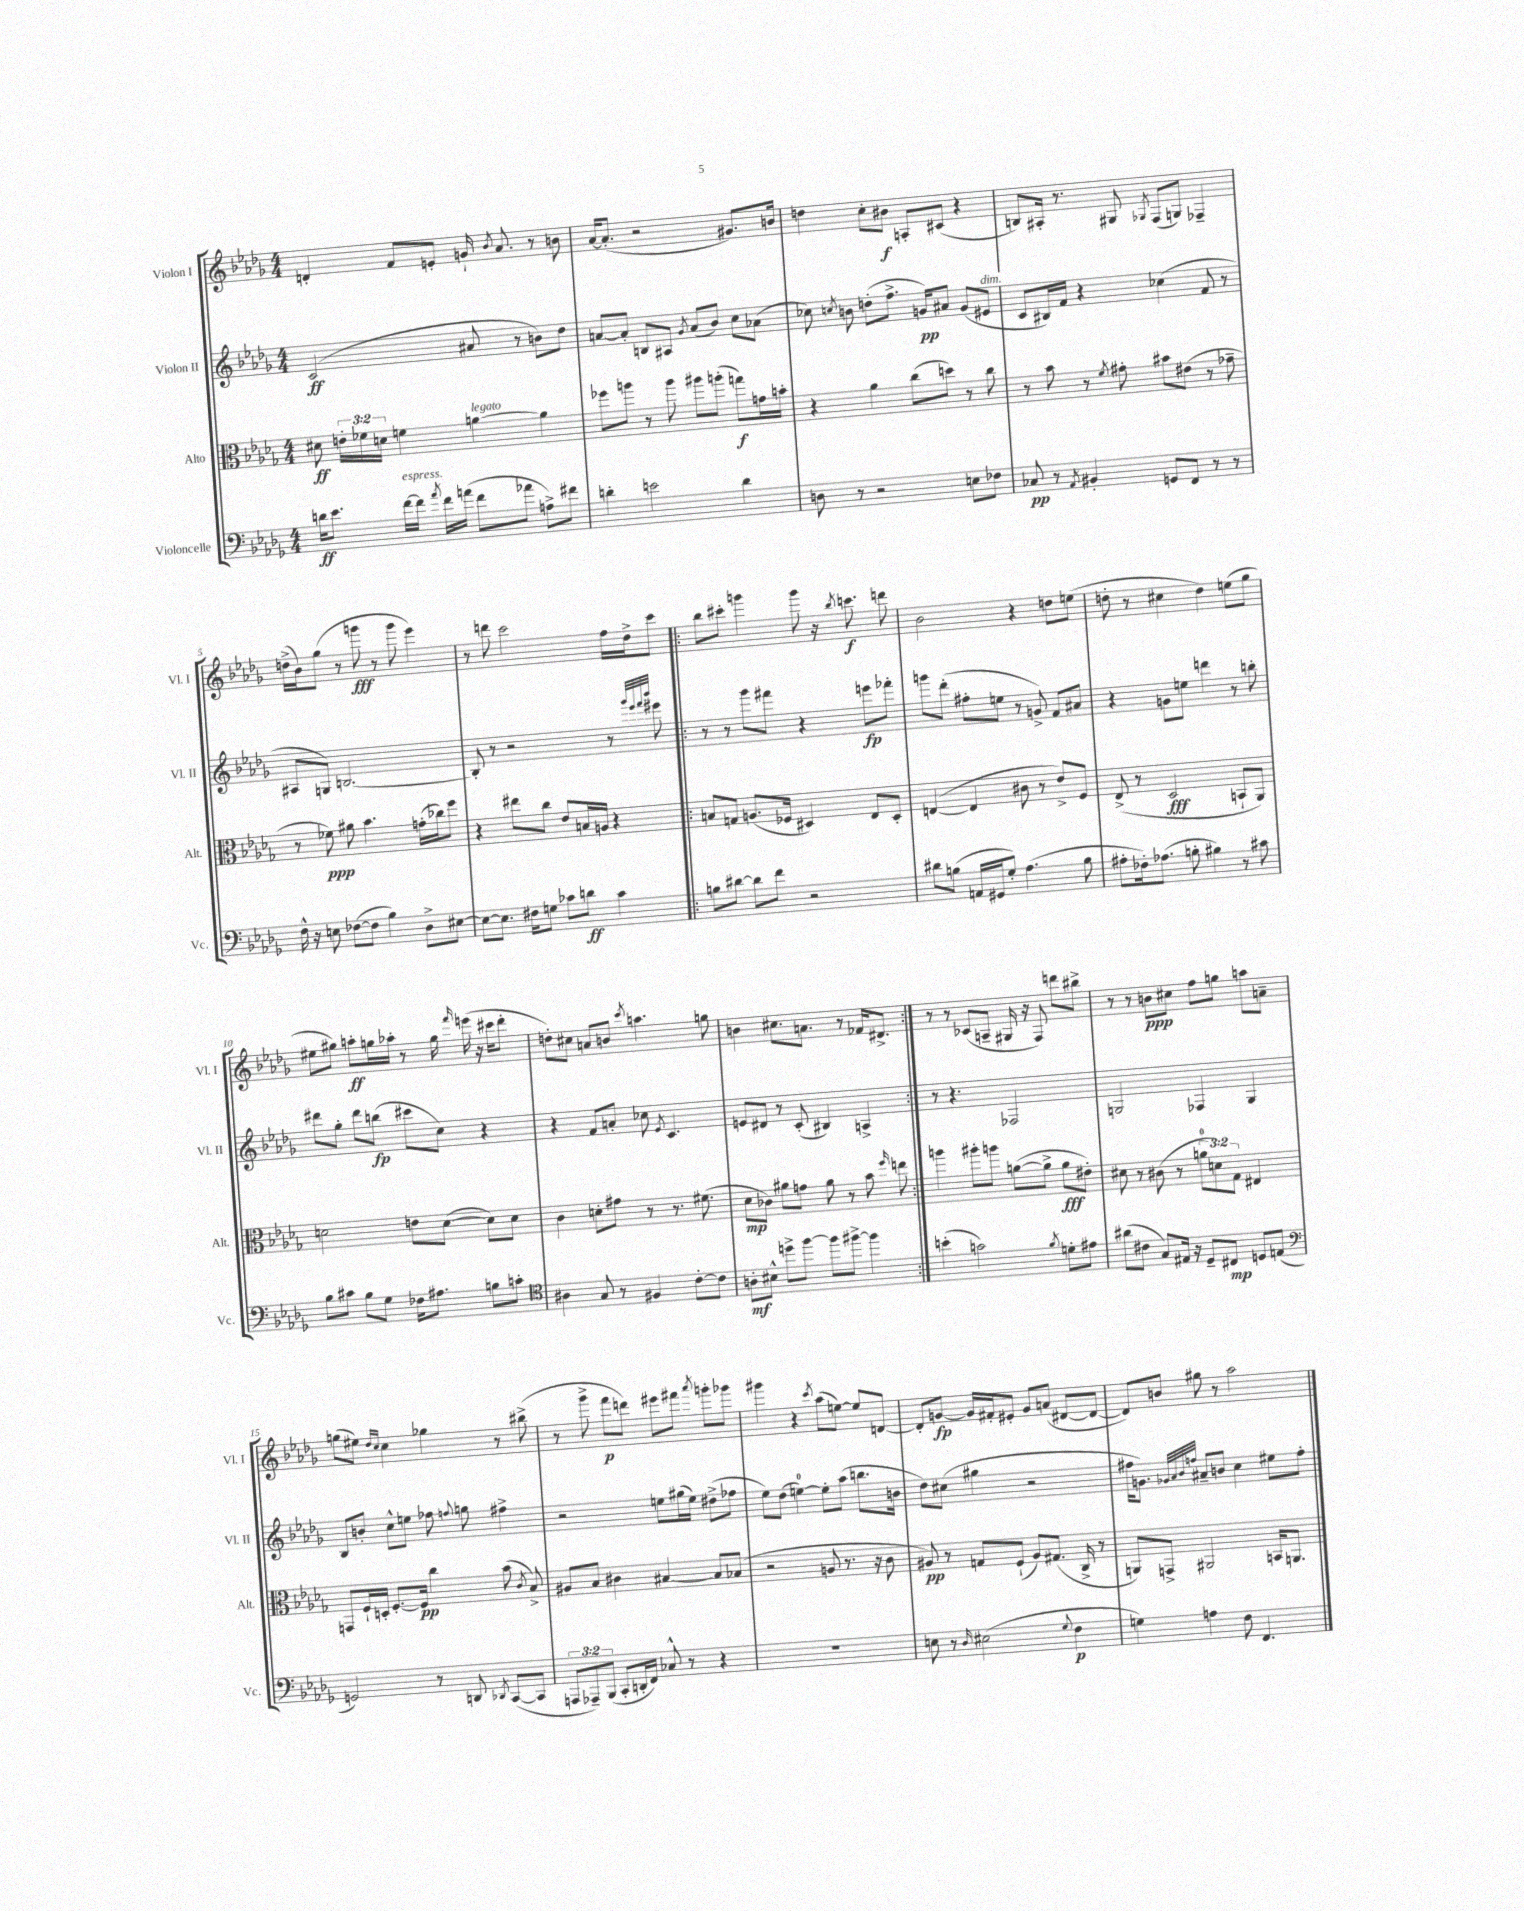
<<
\new StaffGroup <<
\new Staff = "s0" \with { instrumentName = "Violon I" shortInstrumentName = "Vl. I" } {
    \clef treble \key des \major \numericTimeSignature \time 4/4
    \autoBeamOff d'4-. f'8[ e'8]-. g'16-! \acciaccatura { bes'8 } aes'8. r8 b'8 |
    aes'16[~ aes'8.]-.( r2 gis'8.[) b'16] |
    d''4 c''8[-. bis'8]\f a8[-. cis'8]( r4 |
    b8[) ais16]-. r8. gis8 \acciaccatura { ges8 } f8[( g8]) fes4-- |
    d''16[->( bes'16) ges''8]( r8 g'''8\fff r8 g'''8 ees'''4) |
    r8 d'''8 c'''2 f''16[ des''16-> c'''8] |
    \repeat volta 2 { bes''8[ cis'''8]-. g'''4 g'''8 r16 \acciaccatura { bes''8 } c'''8.\f d'''8 |
    bes'2 r4 d''8[ e''8]( |
    d''8-. r8 cis''4 d''4) e''8[( ges''8] |
    eis''8[ gis''8]) a''8[-.\ff g''16 aes''16]-. r8 g''16 \grace { f'''16 } e'''16( r16 cis'''16[ des'''8]-. |
    d''8[-.) cis''8] a'8[ b'8] \acciaccatura { c'''8 } a''4. g''8 |
    b'4 cis''8.[ a'8.] r8 fes'16[ dis'8.]-> | }
    r8 r8 ces'8[( a8]-- gis16 r16 f8) d'''8[ bis''8]-> |
    r8 r8 b'8[\ppp cis''8] f''8[ g''8] a''8[ a'8]-- |
    g''8[( eis''8]) \grace { des''16[ c''16] } c''4 ges''4 r8 bis''8->( |
    r8 ges'''8-> f'''8[\p d'''8]) eis'''8[ fis'''8] \acciaccatura { aes'''8 } g'''8[-. ges'''8] |
    gis'''4 r4 \acciaccatura { c'''8 } aes''8[( e''8]~) e''8[ d'8]~ |
    d'8[-. g'8]~\fp g'16[ fis'16-. eis'8]-. g'8[ a'8]( dis'8[~ dis'8]~ |
    dis'8[) b'8] gis''8 r8 aes''2 \bar "|." |
}
\new Staff = "s1" \with { instrumentName = "Violon II" shortInstrumentName = "Vl. II" } {
    \clef treble \key des \major \numericTimeSignature \time 4/4
    \autoBeamOff c'2\ff( ais'8 r8 b'8[) des''8] |
    a'8[~ a'8]-. b8[ ais8] \acciaccatura { ges'8 } a'8[( bes'8]) c''8[ aes'8]( |
    ces''8) \acciaccatura { c''8 } b'8 d''8[-.( f''8.]-> g'16[\pp) ais'8] g'8[( eis'8]^\markup { \italic "dim." } |
    c'8[ bis16) f'16] r4 ces''4( f'8 r8 |
    ais8[ g8]) b2.~ |
    b8-. r8 r2 r8 \grace { ges'''32[ ees'''32 f'''32 bes'''32] } eis'''8 |
    \repeat volta 2 { r8 r8 ges'''8[ fis'''8] r4 e'''8[\fp fes'''8]-. |
    g'''8[ des'''8]-.( fis''8[-. e''8] r8 g'8->) f'8[ ais'8] |
    r4 g'8[ e''8] d'''4 r8 b''8-. |
    dis'''8[ ges''8]-. dis'''8[ b''8]\fp( cis'''8[ c''8]) r4 |
    r4 f'8[ a'8]-. ces''8 \acciaccatura { ees'8 } c'4. |
    e'8[ dis'8] r8 c'8-.( bis4) a4-> | }
    r8 r4. fes2 |
    g2 fes4 g4 |
    bes8[ b'8]-. c''8[-^ e''8] fes''8 \appoggiatura { f''8 } g''8 fis''4-> |
    r2 e''8[ gis''16( e''16]) dis''8[->( fes''8] |
    ees''8[) des''8]( e''4-0~) e''8[-. aes''8]( b''8.[ b'16] |
    des''8[) cis''8]( gis''4 r2 |
    fis''16[ g'8.]) \grace { ges'32[ aes'32 bes'32 f''32] } ais'8[-- b'8] c''4 eis''8[ f''8]-. \bar "|." |
}
\new Staff = "s2" \with { instrumentName = "Alto" shortInstrumentName = "Alt." } {
    \clef alto \key des \major \numericTimeSignature \time 4/4 \override Staff.TupletNumber.text = #tuplet-number::calc-fraction-text
    \autoBeamOff dis'8\ff \tuplet 3/2 { e'16[-. fes'16 d'16] } f'4 a'4~^\markup { \italic "legato" } a'4 |
    fes''8[ a''8] r8 a''8 ais''8[ a''8]-.( g''8[\f) g'16 b'16]-. |
    r4 aes'4 c''8[( d''8]) r8 c''8 |
    r8 bes'8 r8 \acciaccatura { f'8 } gis'8-. bis'8[ eis'8]( r8 ges'8-- |
    r8 fes'8\ppp) ais'8 bes'4. g'16[-.( ces''16) f''8] |
    r4 eis''8[ c''8] ees'8[ b16 a16] r4 |
    \repeat volta 2 { b8[ g8] a8.[( fes16] dis4) ees8[ dis8]-. |
    e4~( e4 cis'8 r8 ees'8[->) f8] |
    ees8->( r8 des2\fff b,8[-! aes,8]) |
    d'2 e'8[ d'8]~( d'8[) d'8] |
    c'4 d'8[-. gis'8] r8 r8. fis'8.( |
    des'8[\mp ces'8]) ais'8[ g'8] ais'8 r8 bes'8 \grace { f''16 } e''8 | }
    a''4 ais''8[-. a''8] a'8[~( a'8]-> a'8[\fff eis'8]-.) |
    dis'8 r8 cis'8( r8 \tuplet 3/2 { a'8[-0 d'8) ges8] } eis4 |
    g,8[ f16-! d16]-. f8.[~-. f16]\pp c''4 bes'8( \acciaccatura { c'8 } bes8->) |
    ais8[ bes8] cis'4 bis4~ bis8[ bes8]( |
    r2 a8 r8. r16 c'8 |
    ais8\pp) r8 g8[ f8]-!( ais8[) gis8.]( c16-> r8 |
    a,8[) g,8]-> ais,2 b,16[ a,8.] \bar "|." |
}
\new Staff = "s3" \with { instrumentName = "Violoncelle" shortInstrumentName = "Vc." } {
    \clef bass \key des \major \numericTimeSignature \time 4/4 \override Staff.TupletNumber.text = #tuplet-number::calc-fraction-text
    \autoBeamOff d'16[\ff ees'8.] f'16[~^\markup { \italic "espress." } f'16] \acciaccatura { aes'8 } f'16[ a'16]( f'8[ aes'8] a8[->) fis'8] |
    d'4-. e'2 d'4 |
    d8 r8 r2 e8[ fes8] |
    ces8\pp r8 \acciaccatura { aes,8 } bis,4-. g,8[ f,8] r8 r8 |
    f16-^ r16 e8 fes8[~( fes8] bes4) des8[-> eis8]~ |
    eis8[~ eis8.] fis16[ g8] ces'8[ d'8]\ff ces'4 |
    \repeat volta 2 { b8[ dis'8]~ dis'8[ f'8] r2 |
    dis'8[ b8]( a,16[ gis,16 ges8]-.) aes4.( b8 |
    ais8[-. fes16-.) aes8.]( b8-. bis4) r8 cis'8 |
    bes8[ cis'8] bes8[ ges8] fes16[ ais8.] b8[ c'8]-. |
    \clef tenor ais4 ges8 r8 fis4 c'8[~-. c'8] |
    a8[-.\mf bis8]-^ d''8[-> f''8]~ f''8[ fis''8]~-> fis''4 | }
    b'4-.( g'2) \acciaccatura { f'8 } d'8[-. eis'8] |
    ais'8[( cis'8] ges8[) eis16] r16 des8[-- cis8]\mp d8[ e8]( |
    \clef bass g,2) r8 d,8 \acciaccatura { des,8 } c,8[~( c,8] |
    \tuplet 3/2 { a,,8[ aes,,8--) bes,,8]( } c,8[-. d,16-. f,16]) ces8-^ r8 r4 |
    R1 |
    e8 r8 \grace { des16 } eis2( \appoggiatura { ges8 } f4\p |
    g4) a4 f8 f,4. \bar "|." |
}
>>
>>
